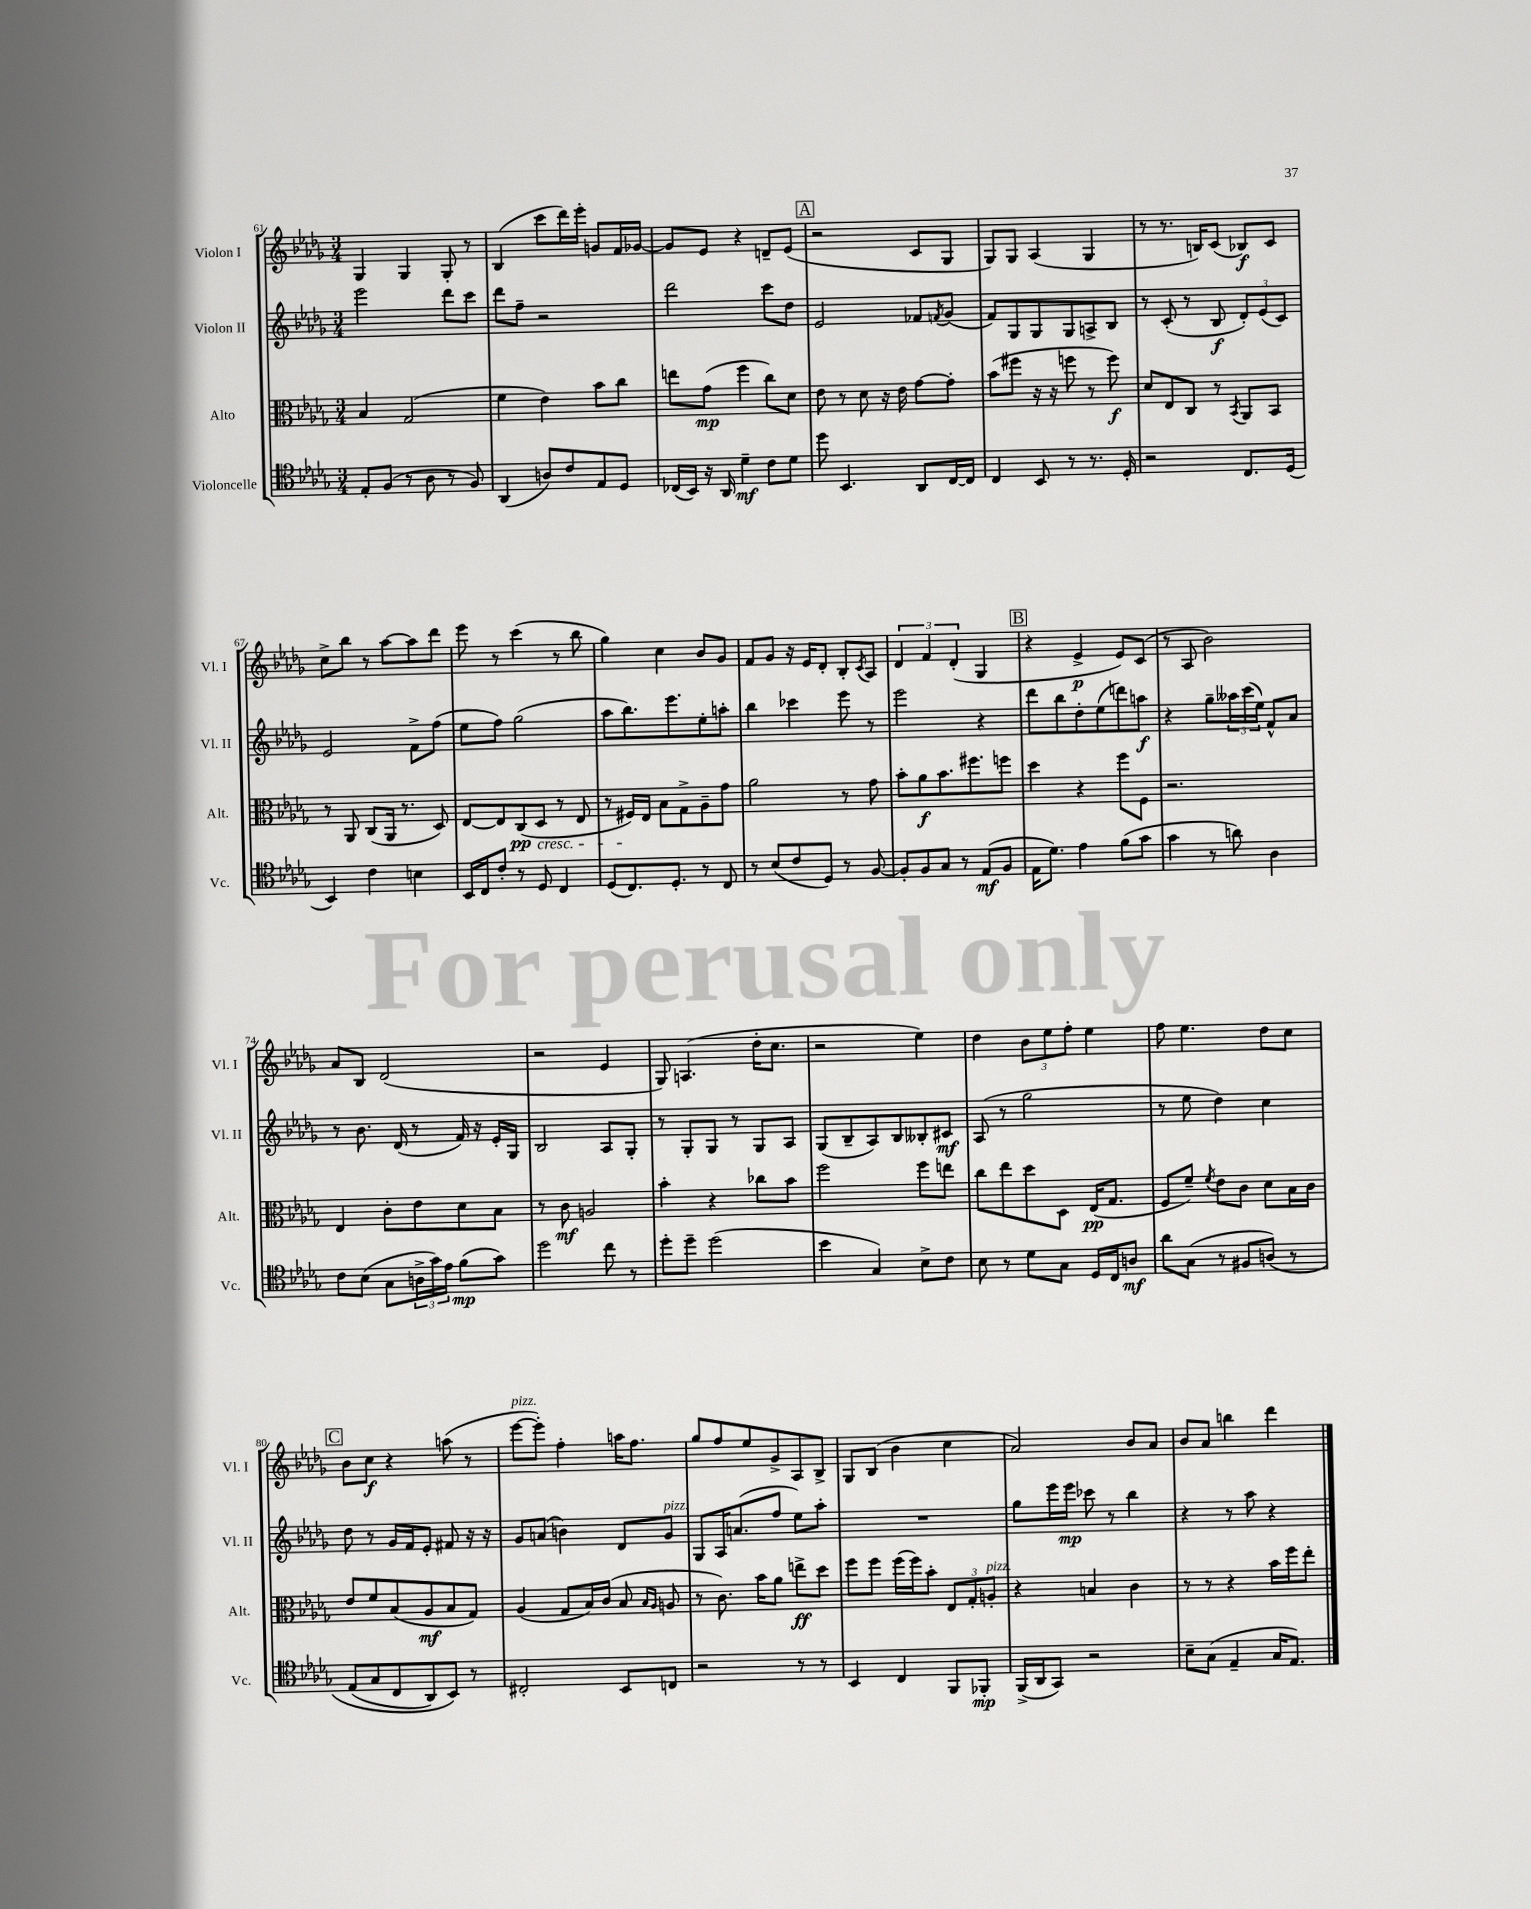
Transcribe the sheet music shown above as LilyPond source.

<<
\new StaffGroup <<
\new Staff = "s0" \with { instrumentName = "Violon I" shortInstrumentName = "Vl. I" } {
    \clef treble \key des \major \numericTimeSignature \time 3/4
    ges4 ges4 ges8-. r8 |
    bes4( c'''8 des'''16) ees'''16-. g'8 f'16 ges'16~ |
    ges'8 ees'8 r4 d'8-- ees'8( |
    \mark \markup { \box "A" } r2 c'8 ges8 |
    ges8) ges8 aes4( ges4 |
    r8 r8. b16) c'8( bes8\f) c'8 |
    c''8-> bes''8 r8 aes''8~ aes''8 des'''8 |
    ees'''8 r8 c'''4( r8 bes''8 |
    ges''4) c''4 bes'8 ges'8 |
    f'8 ges'8 r16 ees'16 des'8-. bes8-. \acciaccatura { c'8 } aes8 |
    \tuplet 3/2 { des'4 f'4 des'4-.( } ges4 |
    \mark \markup { \box "B" } r4 ees'4->\p ees'8) c'8( |
    r8 aes8 bes'2) |
    aes'8 bes8 des'2( |
    r2 ees'4 |
    ges8) a4.( des''16-. c''8. |
    r2 ees''4) |
    des''4 \tuplet 3/2 { bes'8 ees''8 f''8-. } ees''4 |
    f''8 ees''4. des''8 c''8 |
    \mark \markup { \box "C" } bes'8 c''8\f r4 a''8( r8 |
    ees'''8~^\markup { \italic "pizz." } ees'''8-.) f''4-. a''16 f''8. |
    ges''8 f''8 ees''8 ges'8-> aes8 bes8-> |
    ges8 bes8( bes'4 c''4 |
    aes'2) bes'8 aes'8 |
    bes'8 aes'8 b''4 des'''4 \bar "|." |
}
\new Staff = "s1" \with { instrumentName = "Violon II" shortInstrumentName = "Vl. II" } {
    \clef treble \key des \major \numericTimeSignature \time 3/4
    ees'''2 des'''8 c'''8 |
    des'''8 f''8-- r2 |
    des'''2 c'''8 des''8 |
    \mark \markup { \box "A" } ees'2 fes'8 \acciaccatura { f'8 } ges'8( |
    f'8) ges8 ges8 ges8 a8-> bes8 |
    r8 c'8-.( r8 bes8\f \tuplet 3/2 { des'8-.) ees'8( c'8) } |
    ees'2 f'8-> f''8( |
    ees''8 f''8) ges''2( |
    aes''8 bes''8.) ees'''8. ees''8-. a''8-. |
    bes''4 ces'''4 ees'''8 r8 |
    ees'''2 r4 |
    \mark \markup { \box "B" } des'''8 bes''8 des''8-. ees''8( d'''8) a''8\f |
    r4 ges''8-- \tuplet 3/2 { aeses''16 c'''16( ees''16) } f'8-^ aes'8 |
    r8 bes'8. des'16( r8 f'16) r16 ees'16-. ges16 |
    bes2 aes8 ges8-. |
    r8 ges8-. ges8 r8 ges8 aes8 |
    ges8( bes8-- aes8) bes8 beses8-. cis'8\mf |
    aes8( r8 ges''2 |
    r8 ees''8 des''4) c''4 |
    \mark \markup { \box "C" } des''8 r8 ges'16 f'16 ees'8-. fis'8 r16 r16 |
    ges'8 a'8( b'4) des'8 ges'8^\markup { \italic "pizz." } |
    ges8 aes16 a'8.( f''8 ees''8) aes''8-. |
    R2. |
    ges''8 ees'''16 ees'''16\mp ces'''8 r8 bes''4 |
    r4 r8 aes''8 r4 \bar "|." |
}
\new Staff = "s2" \with { instrumentName = "Alto" shortInstrumentName = "Alt." } {
    \clef alto \key des \major \numericTimeSignature \time 3/4
    bes4 ges2( |
    f'4 ees'4) bes'8 c''8 |
    e''8 ges'8\mp( f''4 c''8) des'8 |
    \mark \markup { \box "A" } ees'8 r8 des'8 r16 ees'16 ges'8~ ges'8-. |
    bes'8( fis''8 r16 r16 f''8 r8 f''8\f) |
    des'8 ees8 c8 r8 \acciaccatura { bes,8 } aes,8 bes,8 |
    r8 aes,8 c8( aes,16 r8. des8) |
    ees8~ ees8 c8\pp( des8\cresc r8 ees8 |
    r8 fis16\!) ees16 bes8 ges8-> aes8-- ges'8 |
    aes'2 r8 ges'8 |
    bes'8-. aes'8\f bes'8. fis''8. f''8 |
    \mark \markup { \box "B" } des''4 r4 f''8 f8 |
    r2. |
    ees4 c'8-. ees'8 des'8 bes8 |
    r8 c'8\mf a2 |
    bes'4-. r4 ces''8 bes'8 |
    f''2 f''8 e''8 |
    c''8 ees''8 des''8 des8 ees16\pp( ges8. |
    f8 f'8--) \acciaccatura { f'8 } ees'8 c'8 des'8 bes16 c'16 |
    \mark \markup { \box "C" } ees'8 f'8 bes8( aes8\mf bes8 ges8) |
    aes4( ges8 bes16) c'16( bes8 \grace { bes16 aes16 } a8 |
    r8 c'8.) bes'16 aes'8 e''8->\ff des''8 |
    f''8 f''8 f''16( f''16) bes'8-. \tuplet 3/2 { ees8 ges8-. a8-.^\markup { \italic "pizz." } } |
    r4 b4 c'4 |
    r8 r8 r4 bes'16 f''16 ees''8-. \bar "|." |
}
\new Staff = "s3" \with { instrumentName = "Violoncelle" shortInstrumentName = "Vc." } {
    \clef tenor \key des \major \numericTimeSignature \time 3/4
    ees8-. f8( r8 aes8 r8 f8) |
    aes,4( a8) c'8 ees8 des8 |
    ces16( bes,16) r16 aes,16 des'4--\mf c'8 des'8 |
    \mark \markup { \box "A" } des''8 bes,4. aes,8 c16~ c16 |
    c4 bes,8 r8 r8. des16-. |
    r2 c8. des16( |
    bes,4) c'4 b4 |
    bes,16 c16 c'8-. r8 des8 c4 |
    des8( c8.) des8.-. r8 c8 |
    r8 bes8( c'8 des8) r8 f8~ |
    f8-. f8 ges8 r8 ees8\mf( f8 |
    \mark \markup { \box "B" } ees16 des'8.) ees'4 f'8( ges'8 |
    ges'4 r8 a'8) aes4 |
    c'8 bes8( ges8 \tuplet 3/2 { a16-> ges'16) ees'16 } f'8\mp( ges'8) |
    des''2 c''8 r8 |
    des''8-. des''8-- des''2( |
    bes'4 ges4) bes8-> c'8 |
    bes8 r8 des'8 ges8 des16 c16 a8\mf |
    aes'8 ges8( r8 fis8 a8)\( r8 |
    \mark \markup { \box "C" } ees8( ges8 c8 aes,8) bes,8\) r8 |
    cis2-. bes,8 c8 |
    r2 r8 r8 |
    bes,4 c4 f,8 fes,8-.\mp |
    f,16->( aes,16 ges,8) r2 |
    bes8-- ges8( ees4-- ges16 ees8.) \bar "|." |
}
>>
>>
\layout { \context { \Score currentBarNumber = #61 } }
